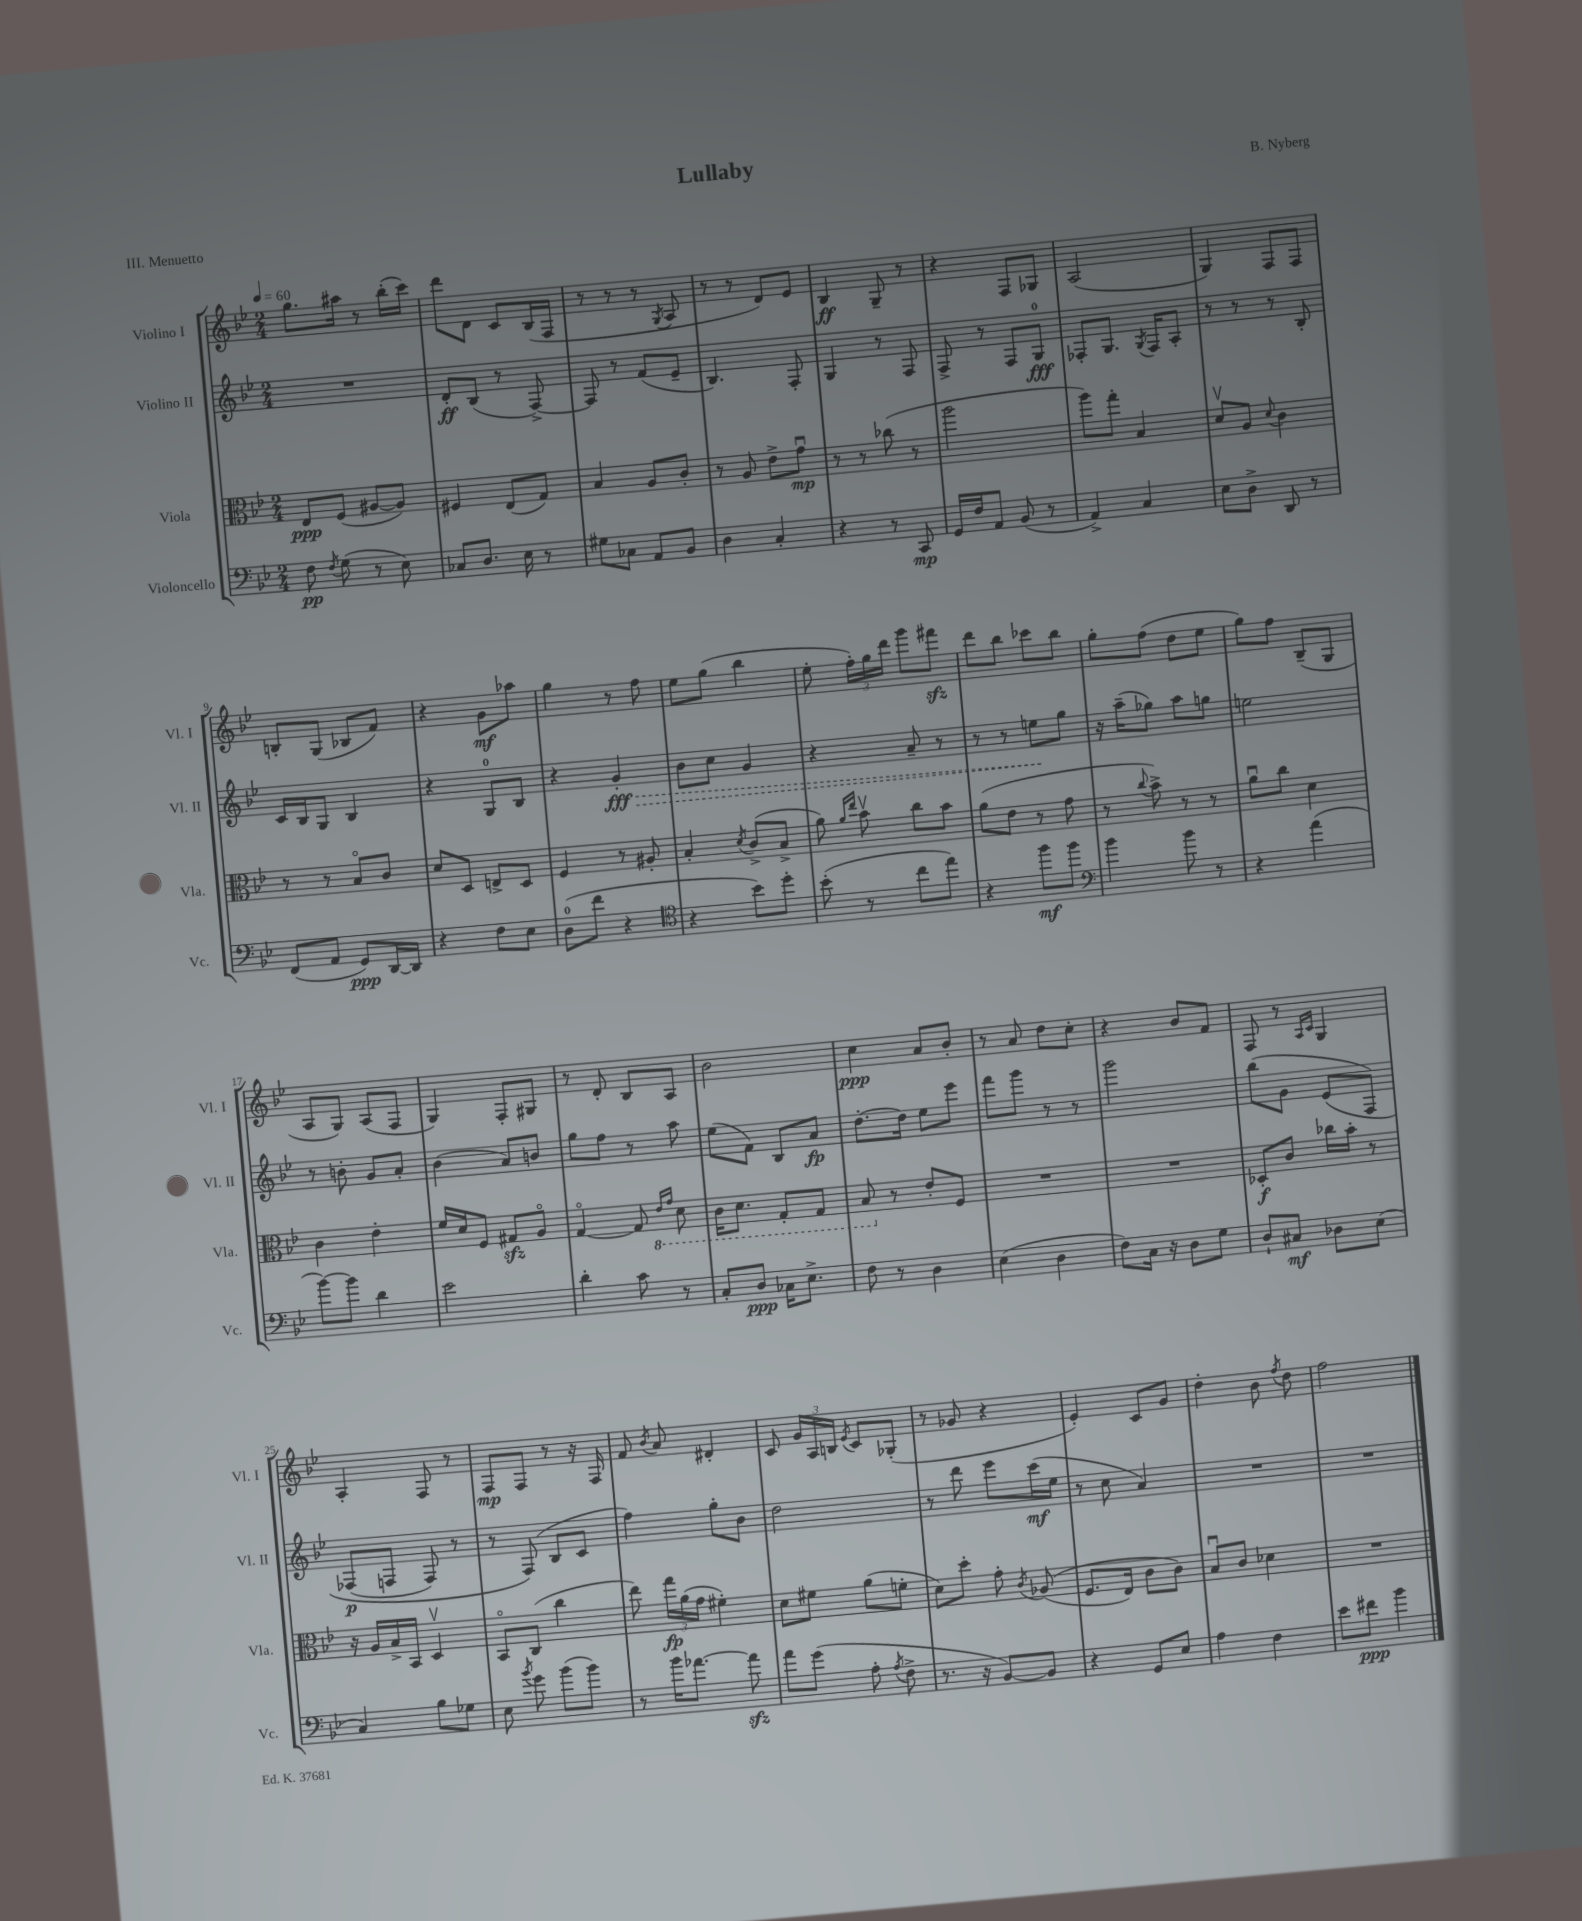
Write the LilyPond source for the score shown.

\header { title = "Lullaby" composer = "B. Nyberg" piece = "III. Menuetto" }
<<
\new StaffGroup <<
\new Staff = "s0" \with { instrumentName = "Violino I" shortInstrumentName = "Vl. I" } {
    \clef treble \key bes \major \numericTimeSignature \time 2/4 \tempo 4 = 60
    \autoBeamOff g''8.[ ais''16] r8 bes''16[-.( c'''16]) |
    d'''8[ d'8] c'8[ bes16( f16] |
    r8 r8 r8 \acciaccatura { g8 } a8 |
    r8 r8 d'8[) ees'8] |
    bes4\ff g8-- r8 |
    r4 f8[ ges8] |
    a2( |
    g4) f8[ f8] |
    b8[-. g8]( bes8[ f'8]) |
    r4 g'8[\mf aes''8] |
    g''4 r8 f''8 |
    ees''8[ g''8]( bes''4 |
    ees''8-. \tuplet 3/2 { f''16[-.) g''16 d'''16] } g'''8[ fis'''8]\sfz |
    d'''8[ bes''8] ces'''8[ bes''8] |
    g''8[-. f''8]( d''8[ ees''8] |
    g''8[) f''8] bes8[--( g8] |
    a8[ g8]) a8[( f8] |
    g4) f8[-. gis8] |
    r8 d'8-. bes8[ a8] |
    bes'2 |
    c''4\ppp a'8[ bes'8]-. |
    r8 a'8 d''8[ c''8]-. |
    r4 bes'8[ f'8] |
    f8 r8 \grace { a16[ c'16] } g4 |
    a4-. f8 r8 |
    f8[\mp f8] r8 r16 f16 |
    f'8 \acciaccatura { bes'8 } a'8 dis'4-. |
    c'8 \tuplet 3/2 { g'16[ a16 b16] } \acciaccatura { ees'8 } c'8[ ges8]-.( |
    r8 ges'8 r4 |
    ees'4-.) c'8[ g'8] |
    d''4-. bes'8 \acciaccatura { f''8 } d''8 |
    f''2 \bar "|." |
}
\new Staff = "s1" \with { instrumentName = "Violino II" shortInstrumentName = "Vl. II" } {
    \clef treble \key bes \major \numericTimeSignature \time 2/4
    \autoBeamOff R2 |
    d'8[-.\ff bes8]( r8 f8~->) |
    f8 r8 f'8[( ees'8]-- |
    bes4.) f8-. |
    g4 r8 f8 |
    f8-> r8 f8[ g8]-0\fff |
    fes8[-. g8.] \acciaccatura { g8 } fes16[ a8]-. |
    r8 r8 r8 bes8-. |
    c'16[ bes16 g8] bes4 |
    r4 g8[-0 bes8] |
    r4 \once \override Hairpin.style = #'dashed-line g'4-.\fff\> |
    bes'8[ c''8] g'4 |
    r4 a'8-- r8 |
    r8 r8 e''8[\! g''8] |
    r16 a''16[--( ges''8]) a''8[ g''8] |
    e''2 |
    r8 b'8-. g'8[ a'8]-. |
    bes'4( a'8[) b'8] |
    g''8[ f''8] r8 a''8 |
    ees''8[( f'8]) bes8[ a'8]\fp |
    d''8.[~-. d''16] ees''8[ ees'''8] |
    f'''8[ g'''8] r8 r8 |
    g'''2 |
    bes''8[( g'8] ees'8[\( f8]) |
    fes8[\p( f8] f8) r8 |
    r8 f8(\) bes8[ c'8] |
    f''4) g''8[-. bes'8] |
    d''2 |
    r8 d'''8 ees'''8[ c'''16\mf( ees''16] |
    r8 c''8 a'4) |
    R2 |
    R2 \bar "|." |
}
\new Staff = "s2" \with { instrumentName = "Viola" shortInstrumentName = "Vla." } {
    \clef alto \key bes \major \numericTimeSignature \time 2/4
    \autoBeamOff ees8[\ppp f8]( ais8[~ ais8]) |
    fis4 ees8[( g8]) |
    bes4 a8[ c'8]-. |
    r8 a8 ees'8[-> g'8]\downbow\mp |
    r8 r8 ces''8( r8 |
    a''2 |
    a''8[) g''8]-. bes4 |
    d'8[\upbow a8] \appoggiatura { d'8 } c'4 |
    r8 r8 bes8[\flageolet c'8] |
    d'8[ d8] e8[-> d8] |
    f4 r8 ais8-. |
    bes4-. \acciaccatura { d'8 } c'8[->( bes8]-> |
    a'8) \grace { a'16[ ees''16] } bes'8\upbow c''8[ bes'8] |
    a'8[( ees'8] r8 g'8 |
    r8 \appoggiatura { c''8 } bes'8->) r8 r8 |
    a'8[\downbow c''8] d'4 |
    c'4 ees'4-. |
    f'16[ d'16 f8] gis8[\sfz a8]\flageolet |
    g4~\flageolet g8 \ottava #-1 \grace { ees16[ g16] } d8 |
    c16[ d8.] g,8[-. g,8] |
    bes,8 \ottava #0 r8 ees'8[-. f8] |
    R2 |
    R2 |
    des8[-.\f c'8] ces''16[ bes'16]-. r8 |
    r16 a16[ bes16-> bes,16] d4\upbow |
    bes,8[\flageolet c8]( c''4 |
    ees''8) \tuplet 3/2 { g''16[\fp a'16( g'16] } fis'4-.) |
    d'8[ fis'8] a'8[( f'8]-. |
    d'8[) d''8]-. g'8-. \acciaccatura { c'8 } aes8(\( |
    f8.[ ees16]) c'8[ c'8]\) |
    bes8[\downbow c'8] des'4 |
    R2 \bar "|." |
}
\new Staff = "s3" \with { instrumentName = "Violoncello" shortInstrumentName = "Vc." } {
    \clef bass \key bes \major \numericTimeSignature \time 2/4
    \autoBeamOff f8\pp \acciaccatura { f8 } g8( r8 ees8) |
    ces8[ d8.] ees16 r8 |
    gis8[ ces8] a,8[ bes,8] |
    d4 c4-. |
    r4 r8 c,8\mp |
    g,16[ f16 a,8] bes,8( r8 |
    a,4->) c4 |
    ees8[ d8]-> d,8 r8 |
    f,8[( a,8] g,8[\ppp) d,16~ d,16] |
    r4 f8[ ees8] |
    d8[-0( f'8] r4 |
    \clef tenor r4 bes'8[) d''8]-. |
    bes'8-.( r8 c''8[ ees''8]) |
    r4 f''8[\mf f''8] |
    \clef bass bes'4 bes'8 r8 |
    r4 a'4( |
    bes'8[~) bes'8] d'4 |
    ees'2 |
    d'4-. c'8 r8 |
    c8[-. d8]\ppp ces16[ ees8.]-> |
    f8 r8 d4 |
    ees4( d4 |
    f8[) c16] r16 d8[ g8] |
    d8[-! cis8]\mf des8[ ees8]( |
    c4) bes8[ ges8] |
    ees8 \acciaccatura { bes'8 } g'8 bes'8[( bes'8]) |
    r8 bes'16[ aes'8.]~ aes'8\sfz |
    a'8[ g'8]( a8-. \acciaccatura { a8 } f8-> |
    r8. r16 bes,8[~) bes,8] |
    r4 g,8[ ees8] |
    a4 f4 |
    ees'8[ fis'8]\ppp bes'4 \bar "|." |
}
>>
>>
